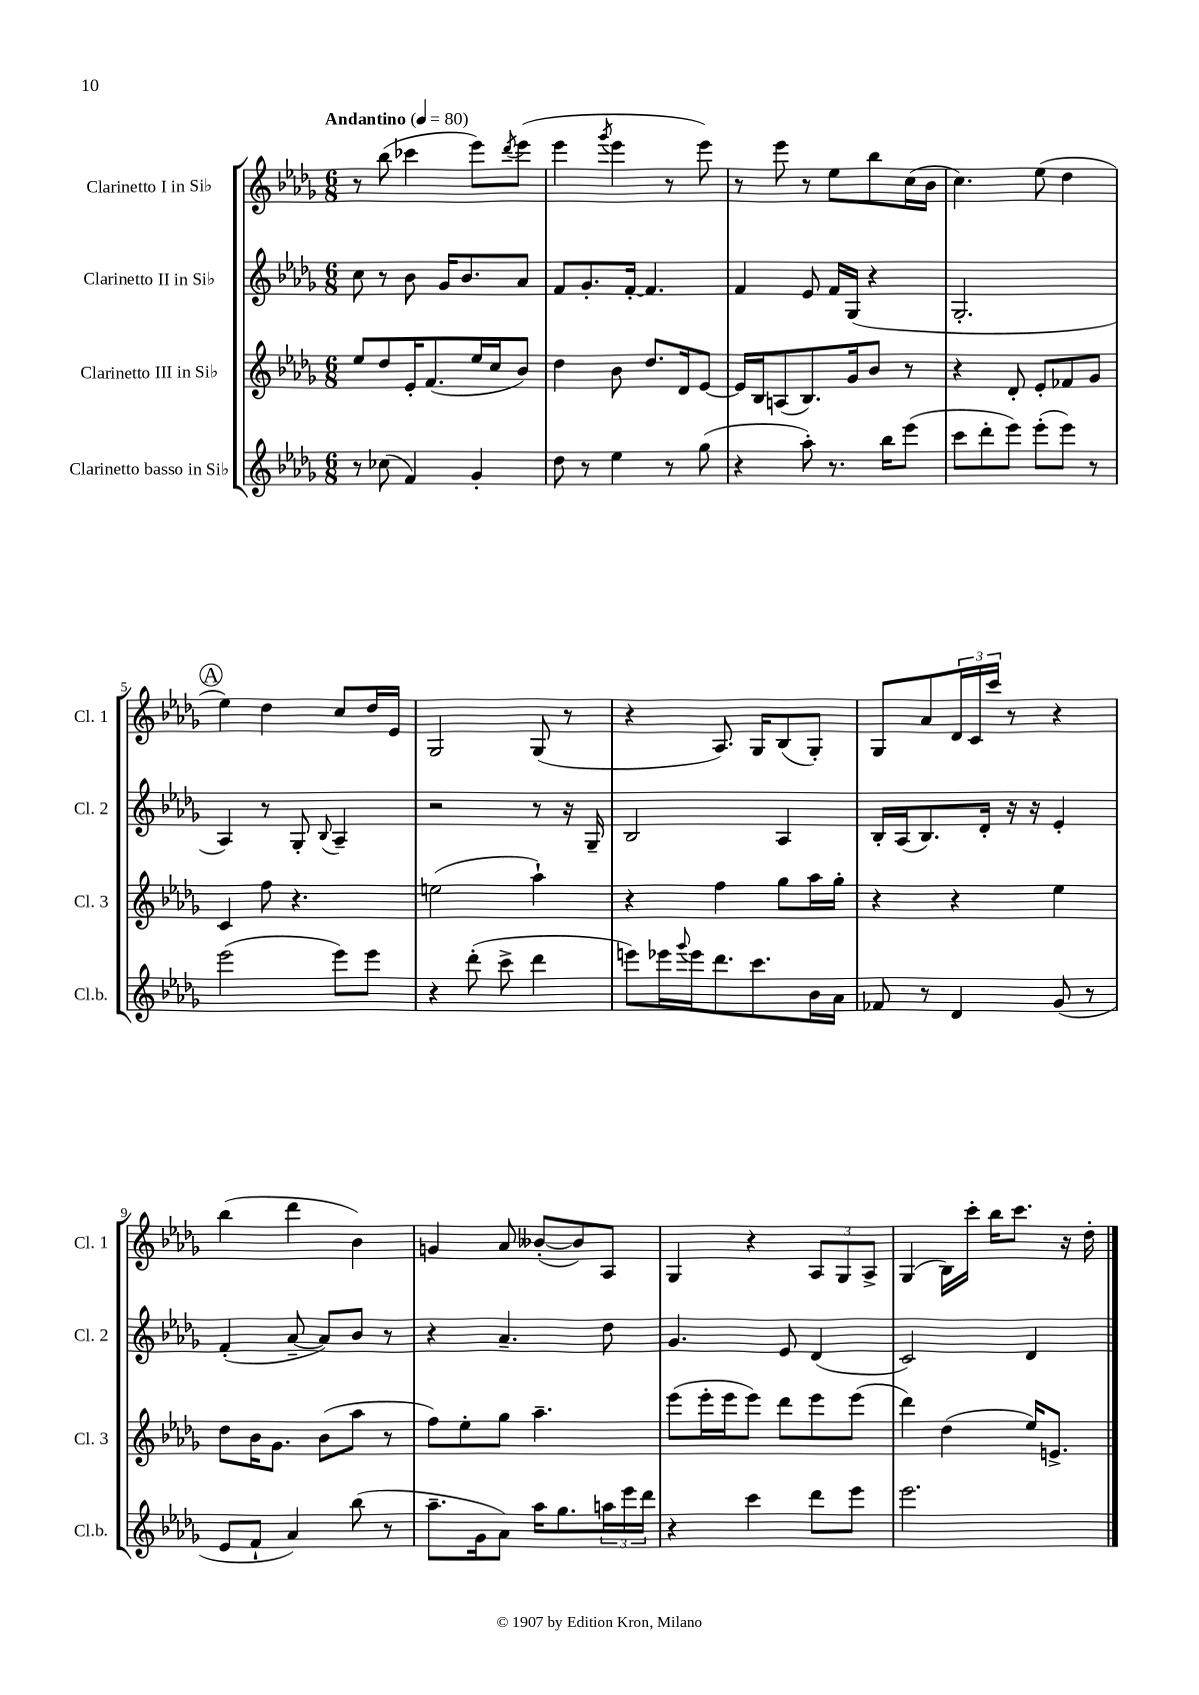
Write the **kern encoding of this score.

**kern	**kern	**kern	**kern
*part4	*part3	*part2	*part1
*staff4	*staff3	*staff2	*staff1
*I"Clarinetto basso in Si♭	*I"Clarinetto III in Si♭	*I"Clarinetto II in Si♭	*I"Clarinetto I in Si♭
*I'Cl.b.	*I'Cl. 3	*I'Cl. 2	*I'Cl. 1
*clefG2	*clefG2	*clefG2	*clefG2
*k[b-e-a-d-g-]	*k[b-e-a-d-g-]	*k[b-e-a-d-g-]	*k[b-e-a-d-g-]
*M6/8	*M6/8	*M6/8	*M6/8
*MM80	*MM80	*MM80	*MM80
=1	=1	=1	=1
!	!	!	!LO:TX:a:B:t=Andantino
8r	8ee-/L	8cc\	8r
(8cc-X\	8dd-/	8r	(8bb-\
4f/)	16e-'/K	8b-\	4ccc-X\
.	(8.f/	.	.
.	.	16g-/KL	.
.	.	8.b-/	.
4g-'/	16ee-/L	.	8eee-\L)
.	16cc/J	.	.
.	.	.	8qddd-/
.	8b-/J)	8a-/J	(8eee-\J
=2	=2	=2	=2
8dd-\	4dd-\	8f/L	4eee-\
8r	.	8.g-'/	.
.	.	.	8qggg-/
4ee-\	8b-\	.	4eee-\
.	.	[16f'/Jk	.
.	8.dd-/L	4.f/]	.
8r	.	.	8r
.	16d-/k	.	.
(8gg-\	[8e-/J	.	8eee-\)
=3	=3	=3	=3
4r	16e-/LL]	4f/	8r
.	16B-/J	.	.
.	(8An/	.	8eee-\
8aa-'\)	8.B-/)	8e-/	8r
8.r	.	16f/LL	8ee-\L
.	16g-/k	(16G-/JJ	.
.	8b-/J	4r	8bb-\
16bb-\KL	.	.	.
(8eee-\J	8r	.	(16cc\L
.	.	.	16b-\JJ
=4	=4	=4	=4
8ccc\L	4r	2.G-'/	4.cc\)
8ddd-'\	.	.	.
8eee-\J)	8d-'/	.	.
(8eee-'\L	8e-'/L	.	(8ee-\
8eee-\J)	8f-X/	.	4dd-\
8r	8g-/J	.	.
!!LO:LB:g=z
!!LO:REH:place=s1:t=A
=5	=5	=5	=5
(2eee-\	4c/	4A-/)	4ee-\)
.	8ff\	8r	4dd-\
.	4.r	8G-'/	.
.	.	8qqB-/	.
8eee-\L)	.	4A-~/	8cc/L
8eee-\J	.	.	16dd-/L
.	.	.	16e-/JJ
=6	=6	=6	=6
4r	(2een\	2r	2G-/
(8ddd-'\	.	.	.
8ccc^\	.	.	.
4ddd-\	4aa-`\)	8r	(8G-/
.	.	16r	8r
.	.	16G-~/	.
=7	=7	=7	=7
8eeen\L)	4r	2B-/	4r
16eee-X\L	.	.	.
8qqggg-/	.	.	.
16eee-\J	.	.	.
8.ddd-\	4ff\	.	8.A-/)
8.ccc\	.	.	16G-/KL
.	8gg-\L	4A-/	(8B-/
16b-\L	16aa-\L	.	8G-'/J)
16a-\JJ	16gg-'\JJ	.	.
=8	=8	=8	=8
8f-X/	4r	16B-'/LL	8G-/L
.	.	(16A-/J	.
8r	.	8.B-/)	8a-/
4d-/	4r	.	24d-/L
.	.	.	24c/
.	.	16d-'/Jk	.
.	.	.	24ccc/JJ
.	.	16r	8r
.	.	16r	.
(8g-/	4ee-\	4e-'/	4r
8r	.	.	.
!!LO:LB:g=z
=9	=9	=9	=9
8e-/L	8dd-\L	(4f'/	(4bb-\
8f`/J	16b-\K	.	.
.	8.g-\J	.	.
4a-/)	.	[8a-~/	4ddd-\
.	(8b-\L	8a-/L])	.
(8bb-\	8aa-\J	8b-/J	4b-\)
8r	8r	8r	.
=10	=10	=10	=10
8.aa-~\L	8ff\L)	4r	4gn/
.	8ee-'\	.	.
16g-\k	.	.	.
8a-\J)	8gg-\J	4.a-~/	8a-/
16aa-\KL	4.aa-~\	.	([8b--X'/L
8.gg-\	.	.	.
.	.	.	8b--/])
24aan\L	.	8dd-\	8A-/J
24eee-\	.	.	.
24ddd-\JJ	.	.	.
=11	=11	=11	=11
4r	(8eee-\L	4.g-/	4G-/
.	16eee-'\L	.	.
.	16eee-\J	.	.
4ccc\	8eee-\J)	.	4r
.	8ddd-\L	8e-/	.
8ddd-\L	8eee-\	(4d-/	12A-/L
.	.	.	12G-/
8eee-\J	(8eee-\J	.	.
.	.	.	12A-^/J
=12	=12	=12	=12
2.eee-\	4ddd-\)	2c/)	(4G-/
.	(4dd-\	.	16B-\LL)
.	.	.	16ccc'\JJ
.	.	.	16bb-\KL
.	.	.	8.ccc\J
.	16ee-/KL)	4d-/	.
.	8.en^/J	.	.
.	.	.	16r
.	.	.	16dd-'\
==	==	==	==
*-	*-	*-	*-
